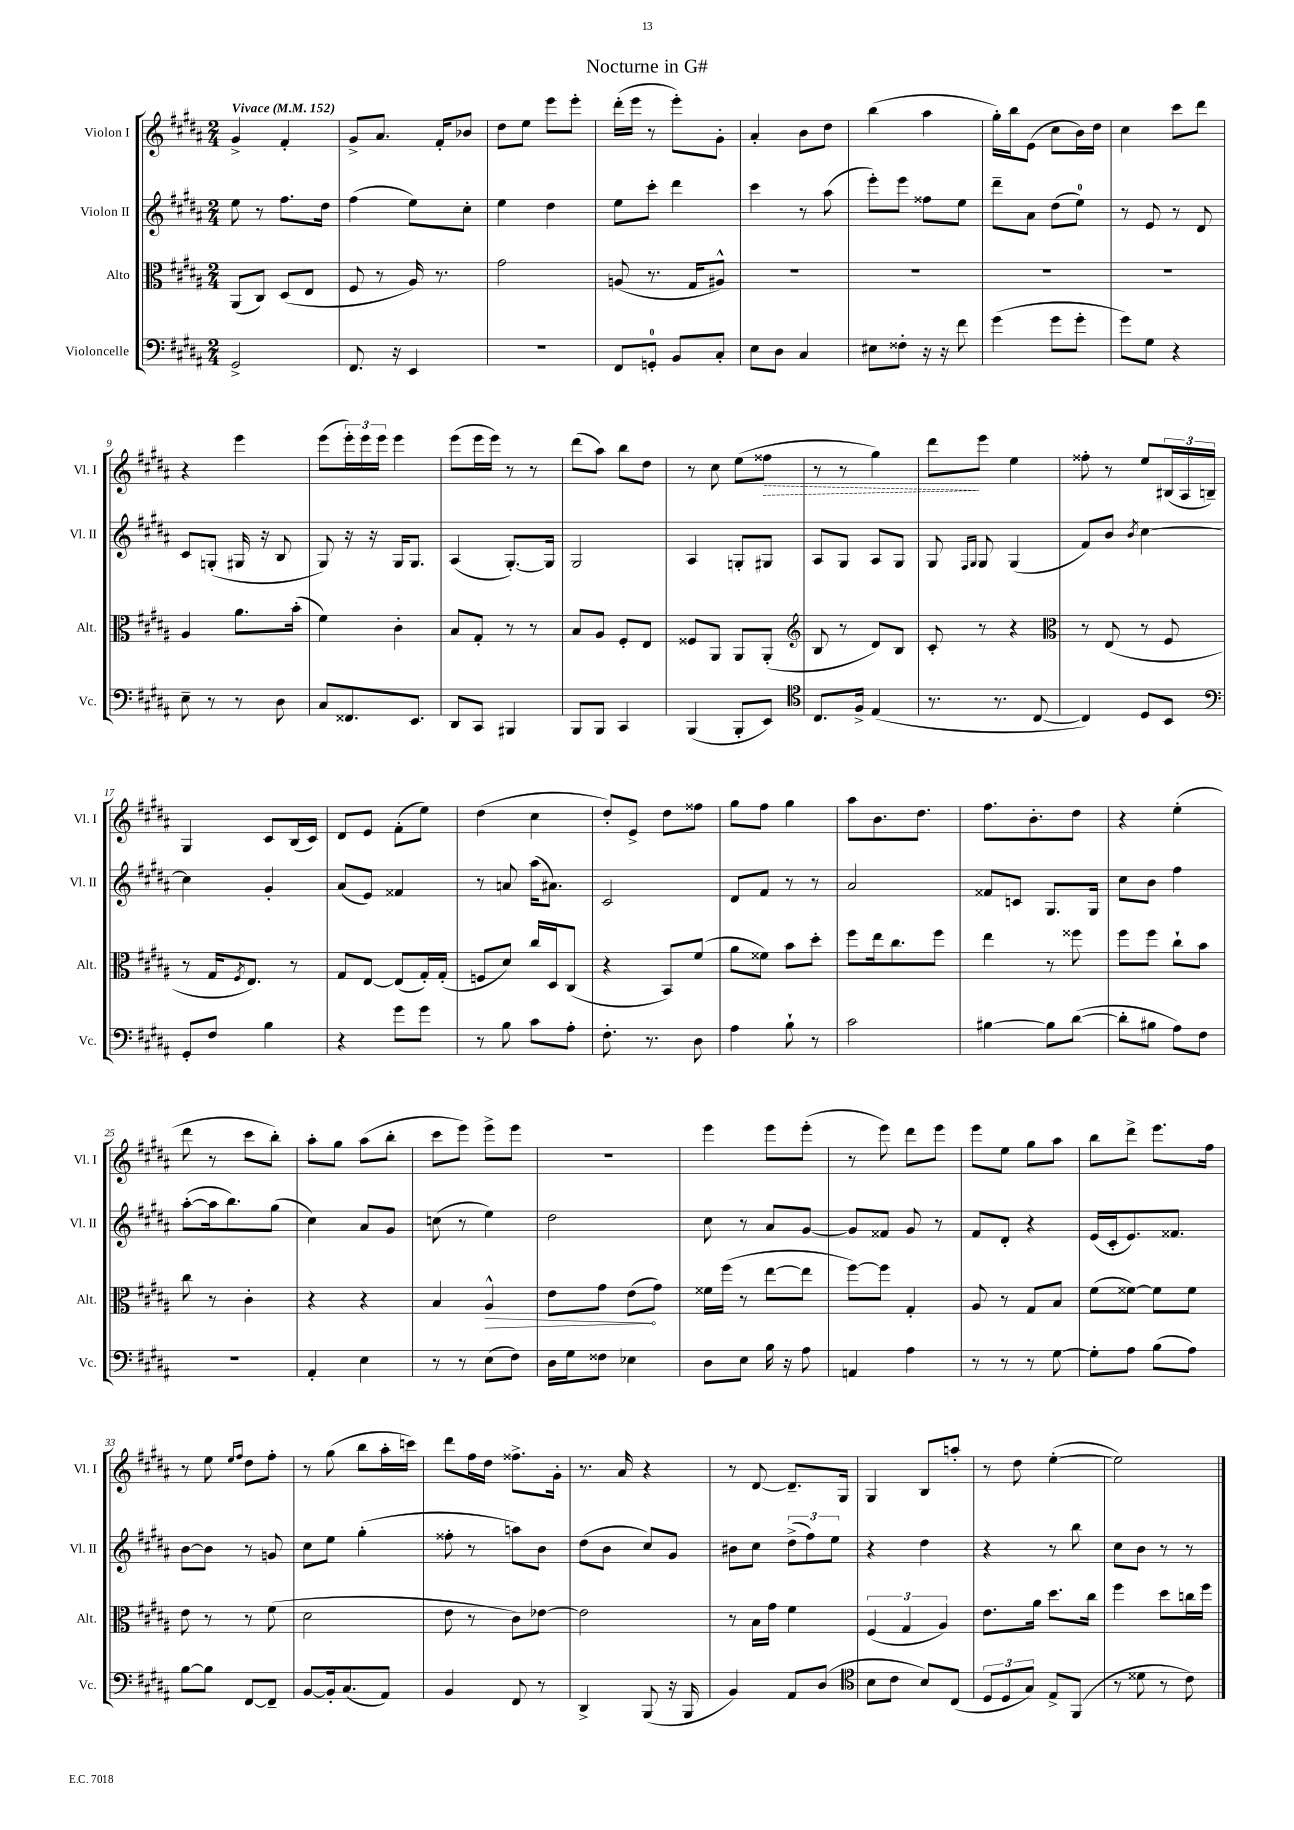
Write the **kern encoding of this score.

**kern	**kern	**kern	**kern
*staff4	*staff3	*staff2	*staff1
*clefF4	*clefC3	*clefG2	*clefG2
*k[f#c#g#d#a#]	*k[f#c#g#d#a#]	*k[f#c#g#d#a#]	*k[f#c#g#d#a#]
*M2/4	*M2/4	*M2/4	*M2/4
*MM152	*MM152	*MM152	*MM152
2GG#^/	(8AA#/L	8ee\	4g#^/
.	8C#/J)	8r	.
.	(8D#/L	8.ff#\L	4f#'/
.	8E/J	.	.
.	.	16dd#\Jk	.
=	=	=	=
8.FF#/	8F#/	(4ff#\	8g#^/L
.	8r	.	8.a#/J
16r	.	.	.
4EE/	16A#/)	8ee\L)	.
.	8.r	.	16f#'/LK
.	.	8cc#'\J	8b-/J
=	=	=	=
2r	2g#\	4ee\	8dd#\L
.	.	.	8ee\J
.	.	4dd#\	8eee\L
.	.	.	8eee'\J
=	=	=	=
8FF#/L	(8A/	8ee\L	(16ddd#'\LL
.	.	.	16eee\JJ
8GG'/J	8.r	8ccc#'\J	8r
8BB/L	.	4ddd#\	8eee'\L)
.	16G#/LK	.	.
8C#'/J	8A#^^/J)	.	8g#'\J
=	=	=	=
8E\L	2r	4ccc#\	4a#'/
8D#\J	.	.	.
4C#/	.	8r	8b\L
.	.	(8aa#\	8dd#\J
=	=	=	=
8E#\L	2r	8eee'\L)	(4bb\
8F##'\J	.	8eee\J	.
16r	.	8ff##\L	4aa#\
16r	.	.	.
8f#\	.	8ee\J	.
=	=	=	=
(4g#\	2r	8ddd#~\L	16gg#'\LL)
.	.	.	16bb\J
.	.	8a#\J	(8e\J
8g#\L	.	(8dd#\L	8cc#\L
8g#'\J	.	8ee\J)	16b\L)
.	.	.	16dd#\JJ
=	=	=	=
8g#\L)	2r	8r	4cc#\
8G#\J	.	8e/	.
4r	.	8r	8ccc#\L
.	.	8d#/	8ddd#\J
=	=	=	=
8E~\	4A#/	8c#/L	4r
8r	.	(8G'/J	.
8r	8.a#\L	16G#/	4eee\
.	.	16r	.
8D#\	.	8B/	.
.	(16b'\Jk	.	.
=	=	=	=
8C#/L	4f#\)	8G#/)	(8eee\L
8.FF##/	.	16r	24eee'\L)
.	.	.	24eee\
.	.	16r	.
.	.	.	24eee\JJ
.	4c#'\	16G#/LK	4eee\
8.EE/J	.	8.G#/J	.
=	=	=	=
8DD#/L	8B/L	(4A#/	(8eee\L
8CC#/J	8G#'/J	.	16eee\L
.	.	.	16eee\JJ)
4BBB#/	8r	[8.G#'/L)	8r
.	8r	.	8r
.	.	16G#/]Jk	.
=	=	=	=
8BBB/L	8B/L	2G#/	(8ddd#\L
8BBB/J	8A#/J	.	8aa#\J)
4CC#/	8F#'/L	.	8bb\L
.	8E/J	.	8dd#\J
=	=	=	=
(4BBB/	8F##/L	4A#/	8r
.	8AA#/J	.	8cc#\
8BBB'/L	8AA#/L	8G'/L	(8ee\L
8EE/J)	(8AA#'/J	8G#/J	8ff##\J
=	=	=	=
*clefC4	*clefG2	*	*
8.C#/L	8B/	8A#/L	8r
.	8r	8G#/J	8r
16F#^/Jk	.	.	.
(4E/	8d#/L)	8A#/L	4gg#\)
.	8B/J	8G#/J	.
=	=	=	=
8.r	8c#'/	8G#/	8ddd#\L
.	.	16qqF#/LL	.
.	.	16qqG#/JJ	.
.	8r	8G#/	8eee\J
8.r	.	.	.
.	4r	(4G#/	4ee\
[8C#/	.	.	.
=	=	=	=
*	*clefC3	*	*
4C#/])	8r	8f#/L)	8ff##'\
.	(8E/	8b/J	8r
.	.	8qb/	.
8D#/L	8r	[4cc#\	8ee/L
8BB/J	8F#/	.	(24B#/L
.	.	.	24A#/
.	.	.	24B~/JJ)
=	=	=	=
*clefF4	*	*	*
8GG#'/L	8r	4cc#\]	4G#/
8F#/J	16G#/LK	.	.
.	8qF#/	.	.
.	8.E/J)	.	.
4B\	.	4g#'/	8c#/L
.	8r	.	(16B/L
.	.	.	16c#/JJ)
=	=	=	=
4r	8G#/L	(8a#/L	8d#/L
.	[8E/J	8e/J)	8e/J
8g#\L	(8E/]L	4f##/	(8f#'\L
8g#\J	16G#'/L)	.	8ee\J)
.	(16G#'/JJ	.	.
=	=	=	=
8r	8F/L	8r	(4dd#\
8B\	8d#/J)	8a/	.
8c#\L	16cc#/LL	(16aa#\LK	4cc#\
.	16D#/J	8.a#\J)	.
8A#'\J	(8C#/J	.	.
=	=	=	=
8.F#'\	4r	2c#/	8dd#'/L)
.	.	.	8e^/J
8.r	.	.	.
.	8BB/L)	.	8dd#\L
8D#\	(8f#/J	.	8ff##\J
=	=	=	=
4A#\	8a#\L	8d#/L	8gg#\L
.	8f##\J)	8f#/J	8ff#\J
8B`\	8b\L	8r	4gg#\
8r	8dd#'\J	8r	.
=	=	=	=
2c#\	8ff#\L	2a#/	8aa#\L
.	16ee\k	.	8.b\
.	8.cc#\	.	.
.	.	.	8.dd#\J
.	8ff#\J	.	.
=	=	=	=
[4B#\	4ee\	8f##/L	8.ff#\L
.	.	8c/J	.
.	.	.	8.b'\
8B#\]L	8r	8.G#/L	.
([8d#\J	8ff##\	.	8dd#\J
.	.	16G#/Jk	.
=	=	=	=
8d#'\]L	8ff#\L	8cc#\L	4r
8B#\J	8ff#\J	8b\J	.
8A#\L)	8cc#`\L	4ff#\	(4ee'\
8F#\J	8b\J	.	.
=	=	=	=
2r	8cc#\	([8aa#'\L	8ddd#\
.	8r	16aa#\]k	8r
.	.	8.bb\)	.
.	4c#'\	.	8ccc#\L
.	.	(8gg#\J	8bb'\J)
=	=	=	=
4AA#'/	4r	4cc#\)	8aa#'\L
.	.	.	8gg#\J
4E\	4r	8a#/L	(8aa#\L
.	.	8g#/J	8bb'\J
=	=	=	=
8r	4B/	(8cc\	8ccc#\L
8r	.	8r	8eee\J)
(8E\L	4A#^^/	4ee\)	8eee^\L
8F#\J)	.	.	8eee\J
=	=	=	=
16D#\LL	8e\L	2dd#\	2r
16G#\J	.	.	.
8F##\J	8g#\J	.	.
4E-\	(8e\L	.	.
.	8g#\J)	.	.
=	=	=	=
8D#\L	16f##\LL	8cc#\	4eee\
.	(16ff#\JJ	.	.
8E\J	8r	8r	.
16B\	[8ee\L	8a#/L	8eee\L
16r	.	.	.
8A#\	8ee\]J	[8g#/J	(8eee'\J
=	=	=	=
4AA/	[8ff#\L)	8g#/]L	8r
.	8ff#\]J	8f##/J	8eee\)
4A#\	4G#'/	8g#/	8ddd#\L
.	.	8r	8eee\J
=	=	=	=
8r	8A#/	8f#/L	8eee\L
8r	8r	8d#'/J	8ee\J
8r	8G#/L	4r	8gg#\L
[8G#\	8B/J	.	8aa#\J
=	=	=	=
8G#'\]L	(8f#\L	(16e/LL	8bb\L
.	.	16c#'/J	.
8A#\J	[8f##\J)	8.e/)	8ddd#^\J
(8B\L	8f##\]L	.	8.eee\L
.	.	8.f##/J	.
8A#\J)	8f##\J	.	.
.	.	.	16ff#\Jk
=	=	=	=
[8B\L	8e\	[8b\L	8r
8B\]J	8r	8b\]J	8ee\
.	.	.	16qqee/LL
.	.	.	16qqff#/JJ
[8FF#/L	8r	8r	8dd#\L
8FF#~/]J	(8f#\	8g/	8ff#'\J
=	=	=	=
[8BB/L	2d#\	8cc#\L	8r
16BB'/]k	.	8ee\J	(8gg#\
(8.C#/	.	.	.
.	.	(4gg#'\	8bb\L
8AA#/J)	.	.	16aa#'\L
.	.	.	16ccc\JJ)
=	=	=	=
4BB/	8e\	8ff##'\	8ddd#\L
.	8r	8r	16ff#\L
.	.	.	16dd#\JJ
8FF#/	8c#\L)	8aa\L)	8.ff##^\L
8r	[8e-\J	8b\J	.
.	.	.	16g#'\Jk
=	=	=	=
4DD#^/	2e-\]	(8dd#\L	8.r
.	.	8b\J	.
.	.	.	16a#/
(8BBB/	.	8cc#/L)	4r
16r	.	8g#/J	.
16BBB/	.	.	.
=	=	=	=
4BB/)	8r	8b#\L	8r
.	16B\LL	8cc#\J	[8d#/
.	16g#\JJ	.	.
8AA#/L	4f#\	(12dd#^\L	8.d#~/]L
.	.	12ff#\)	.
(8D#/J	.	.	.
.	.	12ee\J	.
.	.	.	16G#/Jk
=	=	=	=
*clefC4	*	*	*
8B\L	(6F#/	4r	4G#/
8c#\J	.	.	.
.	6G#/	.	.
8B/L)	.	4dd#\	8B/L
.	6A#/)	.	.
(8C#/J	.	.	8aa'/J
=	=	=	=
12D#/L	8.e\L	4r	8r
12D#/	.	.	.
.	.	.	8dd#\
12G#/J)	.	.	.
.	16a#\Jk	.	.
8E^/L	8.dd#\L	8r	([4ee'\
(8FF#/J	.	8bb\	.
.	16cc#\Jk	.	.
=	=	=	=
8r	4ff#\	8cc#\L	2ee\])
8d##\	.	8b\J	.
8r	8dd#\L	8r	.
8c#\)	16cc\L	8r	.
.	16ff#\JJ	.	.
==	==	==	==
*-	*-	*-	*-
